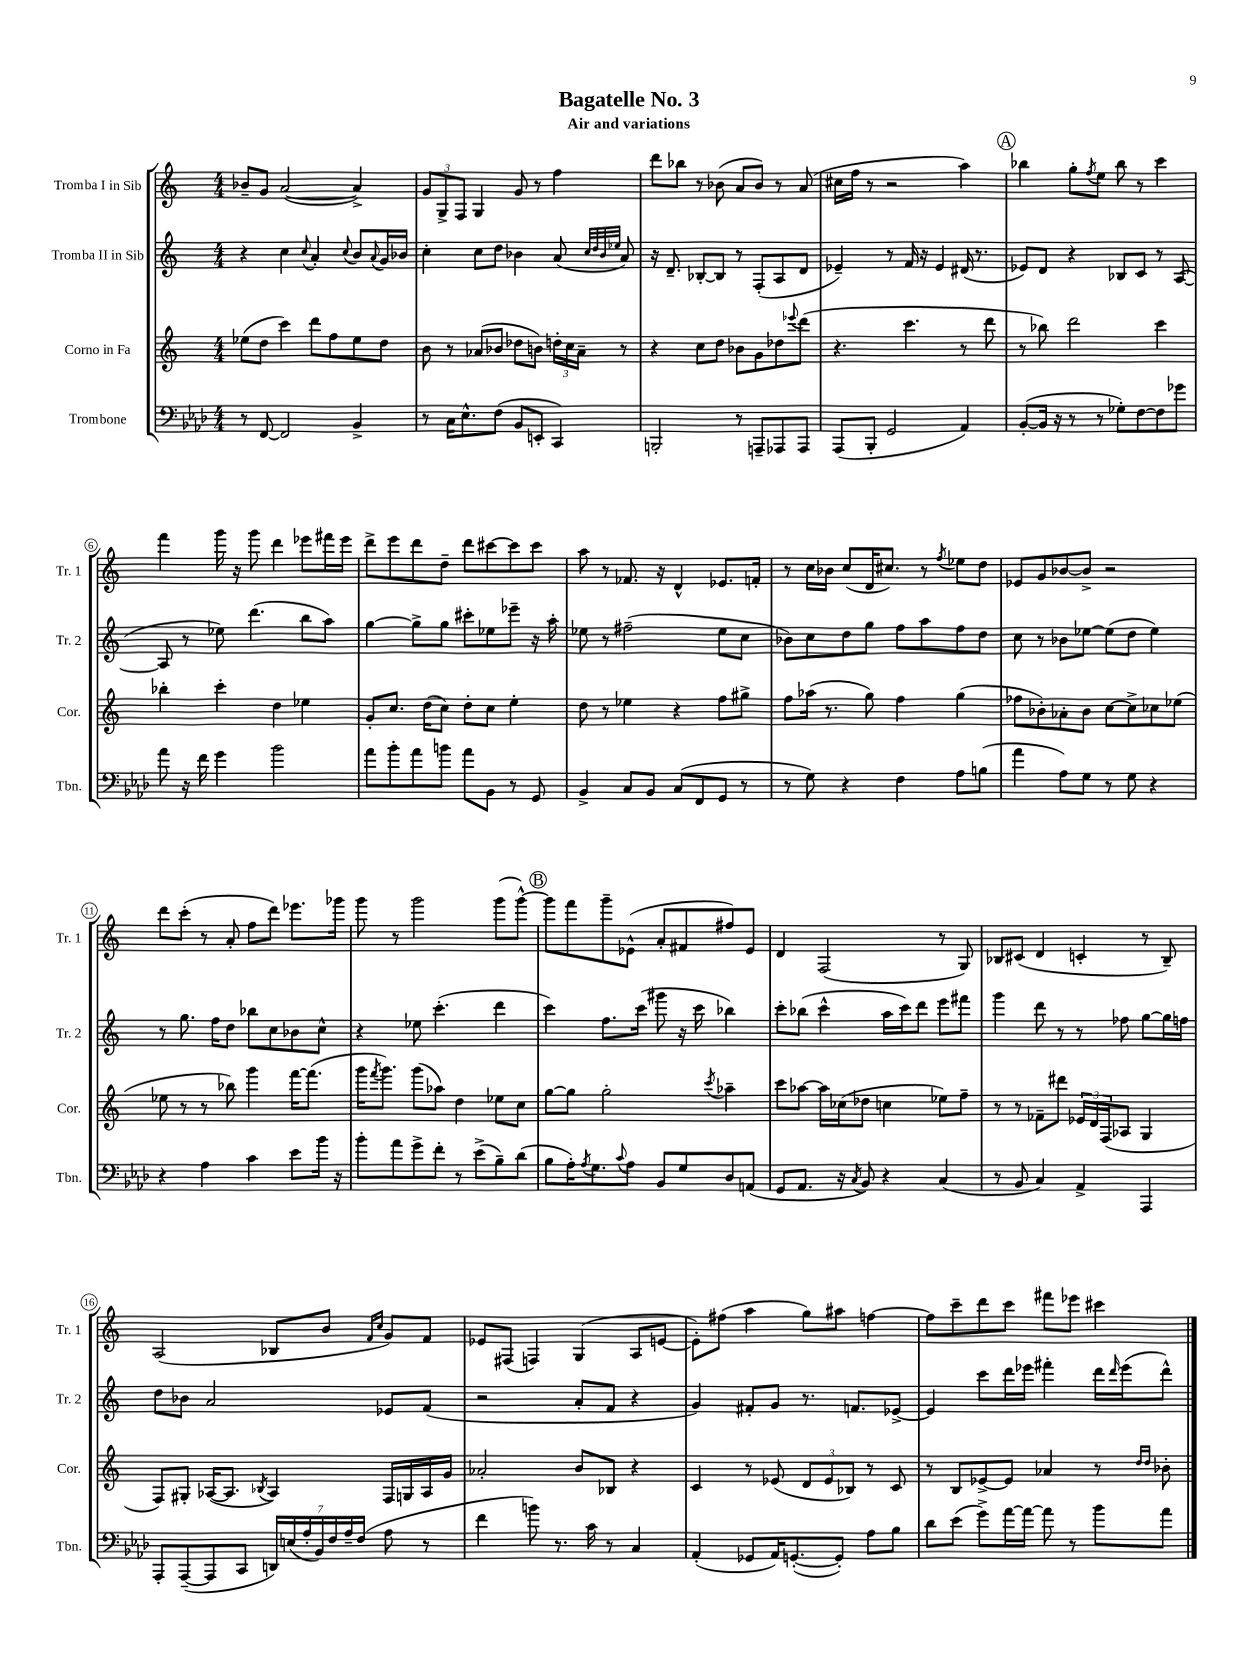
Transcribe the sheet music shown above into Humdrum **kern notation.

**kern	**kern	**kern	**kern
*staff4	*staff3	*staff2	*staff1
*clefF4	*clefG2	*clefG2	*clefG2
*k[b-e-a-d-]	*k[]	*k[]	*k[]
*M4/4	*M4/4	*M4/4	*M4/4
8r	(8ee-\L	4r	8b-~/L
[8FF/	8dd\J	.	8g/J
2FF/]	4ccc\)	4cc\	([2a/
.	.	8qqcc/	.
.	8ddd\L	4a'/	.
.	8ff\	.	.
.	.	8qqcc/	.
4BB-^/	8ee-\	8b/L	4a^/])
.	.	8qqa/	.
.	8dd\J	16g/L	.
.	.	16b-/JJ	.
=	=	=	=
8r	8b\	4cc'\	12g/L
.	.	.	12G^/
16C\LK	8r	.	.
.	.	.	12F/J
8.E-^^\	.	.	.
.	(8a-/L	8cc\L	4G/
(8F\J	8b-/J	8dd\J	.
8BB-/L	8dd-\L	4b-\	8g/
8EE'/J	8b\J)	.	8r
4CC/)	24dd'\LL	(8a/	4ff\
.	24cc\	.	.
.	24a-~\JJ	.	.
.	.	32qqcc/LLL	.
.	.	32qqdd/	.
.	.	32qqb-/	.
.	.	32qqee-/JJJ	.
.	8r	8a/)	.
=	=	=	=
2BBB'/	4r	16r	8ddd\L
.	.	8.d~/	.
.	.	.	8bb-\J
.	8cc\L	[8B-'/L	8r
.	8dd\J	8B-/]J	(8b-\
8r	8b-\L	8r	8a/L
8AAA~/L	8g\	(8F'/L	8b-/J)
8AAA-/	8dd-\	8A/	8r
.	8qqeee-/	.	.
8AAA-/J	(8ddd\J	8d/J	(8a/
=	=	=	=
(8AAA-/L	4.r	4e-~/)	16cc#\LL
.	.	.	16ff\JJ
8BBB-'/J	.	.	8r
2GG/	.	8r	2r
.	4.ccc\	16f/	.
.	.	16r	.
.	.	4e-/	.
4AA-/)	8r	(16d#/	4aa\)
.	.	8.r	.
.	8ddd\	.	.
=	=	=	=
([8BB-'/L	8r	8e-/L)	4bb-\
16BB-/]Jk	8bb-\)	8d/J	.
16r	.	.	.
8r	2ddd\	4r	8gg'\L
.	.	.	8qff/
8r	.	.	8ee\J
8G-'\L)	.	8B-/L	8bb-\
[8F\	.	8c/J	8r
8F\]	4ccc\	8r	4ccc\
8g-\J	.	([8A/	.
=	=	=	=
8a-\	4bb-'\	8A/]	4fff\
16r	.	8r	.
16f\	.	.	.
4g\	4ccc'\	8ee-\)	16ggg\
.	.	.	16r
.	.	(4.ddd\	8ggg\
2b-\	4dd\	.	4ddd\
.	4ee-\	8bb\L	8eee-\L
.	.	8aa\J)	16fff#\L
.	.	.	16eee-\JJ
=	=	=	=
8a-\L	8g'/L	[4gg\	8ddd^\L
8b-'\	8.cc/J	.	8eee\
8a-\	.	8gg^\]L	8ddd\
.	(16dd\LK	.	.
8b\J	8cc\J)	8gg\J	8dd~\J
8a-\L	8dd'\L	8ccc#'\L	8ddd\L
8BB-\J	8cc\J	8ee-\	[8ccc#\
8r	4ee'\	8eee-~\J	8ccc#\]
8GG/	.	16r	8ccc#\J
.	.	16aa'\	.
=	=	=	=
4BB-^/	8dd\	8ee-\	8aa\
.	8r	8r	8r
8C/L	4ee-\	(2ff#~\	8.f-/
8BB-/J	.	.	.
.	.	.	16r
(8C/L	4r	.	4d^^/
8FF/	.	.	.
8GG/J	8ff\L	8ee-\L	8.e-/L
8r	8gg#^\J	8cc\J	.
.	.	.	16f'/Jk
=	=	=	=
8r	8ff\L	8b-\L)	8r
8G\)	(16aa-\Jk	8cc\	16cc\LL
.	8.r	.	16b-\JJ
4r	.	8dd\	(8cc/L
.	8gg\)	8gg\J	16d/K
.	.	.	8.cc#/J)
4F\	4ff\	8ff\L	.
.	.	8aa\	8r
.	.	.	8qff/
8A-\L	(4gg\	8ff\	8ee-\L
(8B\J	.	8dd\J	8dd\J
=	=	=	=
4a-\	8ff-\L	8cc\	8e-/L
.	8b-'\)	8r	8g/
8A-\L)	8a-'\	8b-\L	[8b-/
8G\J	8b-\J	[8ee-\J	8b-^/]J
8r	[8cc\L	(8ee-\]L	2r
8G\	8cc^\]	8dd\J	.
4r	8cc-\	4ee-\)	.
.	(8ee-\J	.	.
=	=	=	=
4r	8ee-\	8r	8ddd\L
.	8r	8.gg\	(8ccc'\J
4A-\	8r	.	8r
.	.	16ff\LK	.
.	8bb-\)	8dd\J	8a'/
4c\	4ggg\	8bb-\L	8ff\L
.	.	8cc\	8ddd\J)
8e-\L	[16fff\LK	8b-\	8.eee-\L
.	(8.fff\]J	.	.
16b-\Jk	.	8cc^^\J	.
16r	.	.	16ggg-\Jk
=	=	=	=
8b-'\L	16ggg\LK	4r	8ggg\
.	8qfff/	.	.
.	8.ggg\J)	.	.
8a-\	.	.	8r
8g^\	(8ggg\L	8ee-\	2ggg\
8f'\J	8aa-\J)	(4.ccc'\	.
8r	4dd\	.	.
(8e-^\L	.	.	.
8B-~\)	8ee-\L	4ddd\	(8ggg\L
(8d-\J	8cc\J	.	[8ggg^^\J)
=	=	=	=
8B-\L	[8gg\L	4ccc\)	8ggg\]L
16A-'\K)	8gg\]J	.	8fff\
8qA-/	.	.	.
8.G\	.	.	.
.	2gg'\	8.ff\L	8ggg~\
8qqc/	.	.	.
8A-\J	.	.	(8e-^^\J
.	.	(16ccc\Jk	.
8BB-/L	.	8ggg#\	8a'/L
8G/	.	16r	8f#/
.	.	16ccc\	.
.	8qccc/	.	.
8D-/	4aa-~\	4bb-\)	8ff#/)
(8AA/J	.	.	8e-/J
=	=	=	=
8GG/L	8ccc\L	8ccc'\L	4d/
8.AA-/J	[8aa-\J	(8bb-\J	.
.	16aa-\]LL	4ccc^^\	(2F/
16r	(16cc-\J	.	.
8qC/	.	.	.
8BB-/)	8dd-\J	.	.
4r	4cc\	16aa\LL	.
.	.	16ccc\J)	.
.	.	8ddd\J	.
(4C/	8ee-\L)	8eee\L	8r
.	8ff~\J	8fff#\J	8G/)
=	=	=	=
8r	8r	4ggg\	8B-/L
8BB-/	8r	.	(8c#/J
4C/)	8f-~\L	8ddd\	4d/
.	8ddd#\J	8r	.
4AA-^/	24e-/LL	8r	4c'/
.	24d/	.	.
.	(24F/J	.	.
.	8A-/J	8ff-\	.
4AAA-/	4G/	[8gg\L	8r
.	.	16gg\]L	8B-~/)
.	.	16ff\JJ	.
=	=	=	=
8AAA-'/L	8F/L)	8dd\L	(2A/
([8AAA-~/	8G#'/J	8b-\J	.
8AAA-/]	([16A-/LK	2a/	.
.	8.A-/]J	.	.
8CC/J	.	.	.
.	8qB-/	.	.
28DD/LL)	4A-/)	.	8B-/L
(28E/	.	.	.
28A-'/	.	.	.
28BB-/)	.	.	.
.	.	.	8b/J
28F/	.	.	.
28A-~/	.	.	.
(28F/JJ	.	.	.
.	.	.	16qqf/LL
.	.	.	16qqcc/JJ
8A-\	16F/LL	8e-/L	8g/L)
.	16G/	.	.
8r	16A-/	(8f/J	8f/J
.	16g/JJ	.	.
=	=	=	=
4f\	2a-'/	2r	8e-/L
.	.	.	(8F#/J
8b\)	.	.	4F/)
8.r	.	.	.
.	8b/L	8a'/L	(4G/
16c\	.	.	.
8r	8B-/J	8f/J	.
4C/	4r	4r	8A/L
.	.	.	[8e/J
=	=	=	=
(4AA-'/	4c/	4g/)	8e'\]L)
.	.	.	(8ff#\J
8GG-/L	8r	8f#'/L	4aa\
16AA-/K)	(8e-/	8g/J	.
([8.GG'/	.	.	.
.	12d/L	8.r	8gg\L)
.	12e-/	.	.
8GG'/]J)	.	.	8aa#\J
.	12B-/J)	.	.
.	.	8.f/L	.
8A-\L	8r	.	[4ff\
8B-\J	8c/	[8e-^/J	.
=	=	=	=
8d-\L	8r	4e-/]	8ff\]L
(8e-\J	8B/L	.	8ccc~\
8g^\L)	[8e-^/	8ccc\L	8ddd\
[16a-\L	8e-/]J	16ddd\L	8ccc\J
16a-\_JJ	.	16eee-\JJ	.
8a-\]	4a-/	4fff#'\	8fff#\L
8r	.	.	8eee-\J
8b-\L	8r	16ddd\LL	4ccc#\
.	.	16qqddd/	.
.	.	(16eee-\J	.
.	16qqdd/LL	.	.
.	16qqdd/JJ	.	.
8a-\J	8b-'\	8ddd^^\J)	.
==	==	==	==
*-	*-	*-	*-
